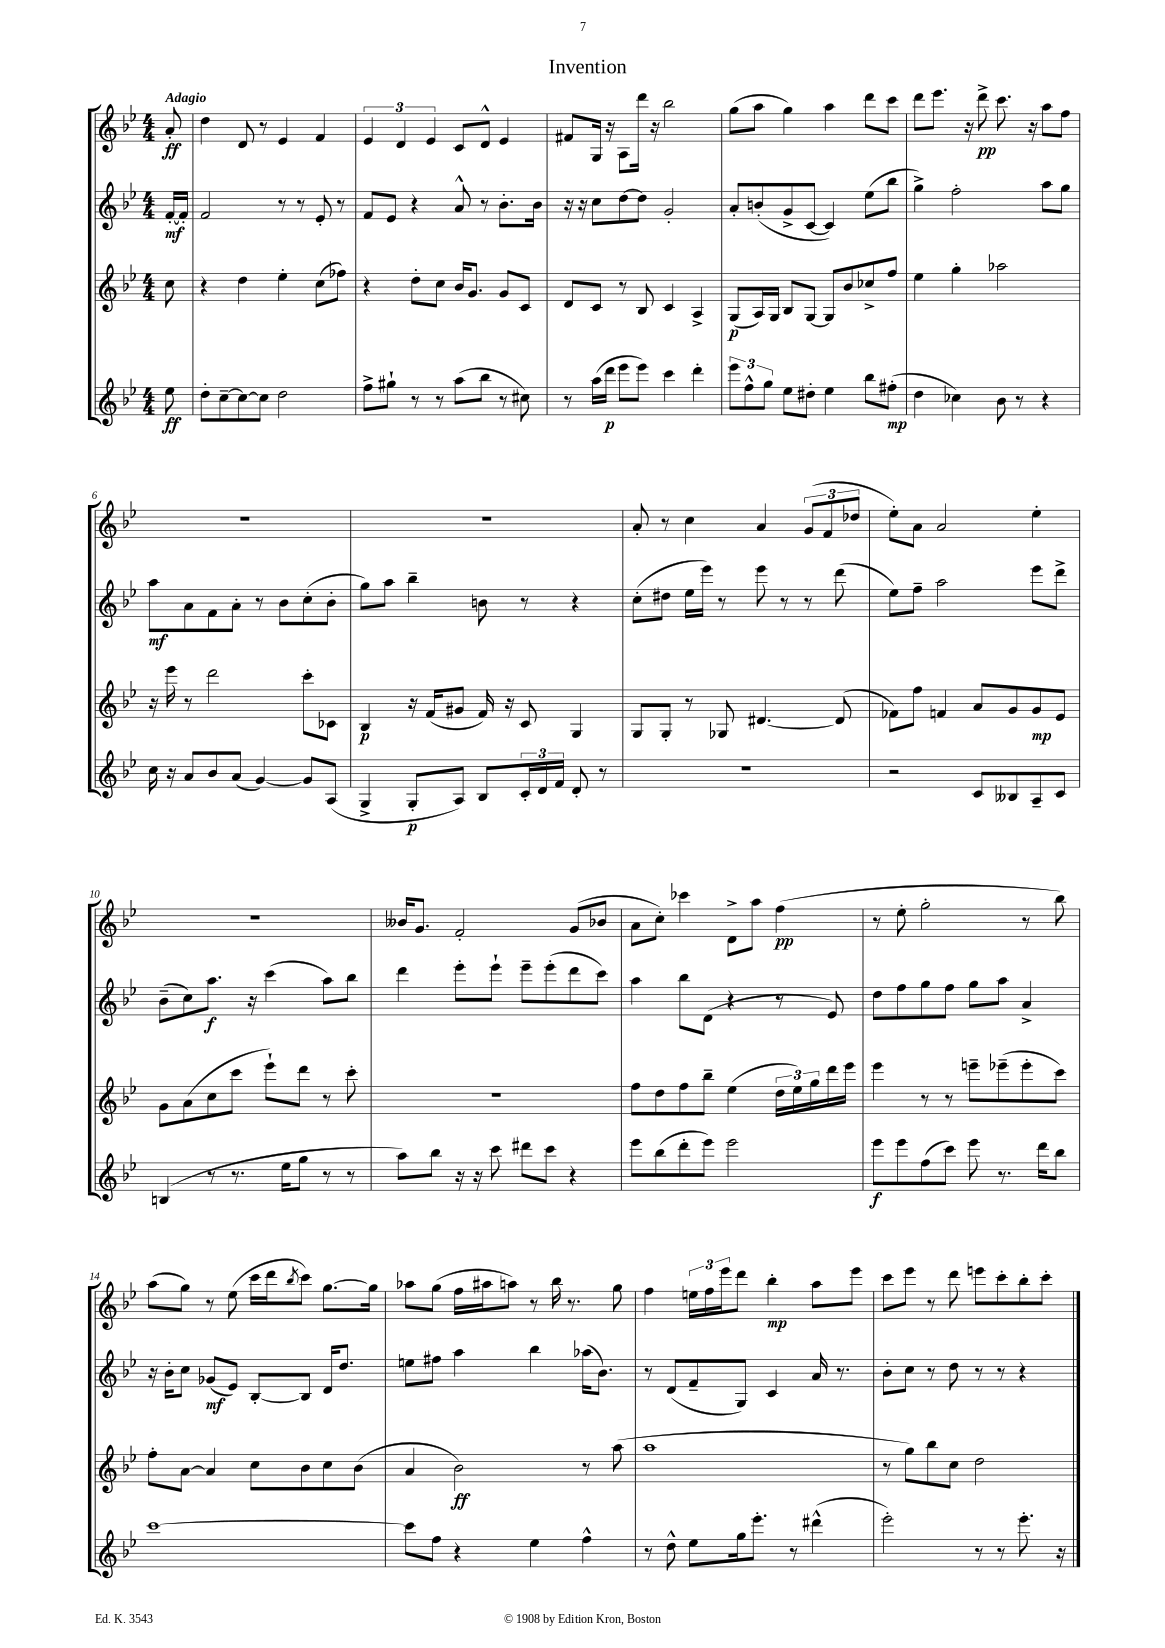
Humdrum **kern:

**kern	**kern	**kern	**kern
*staff4	*staff3	*staff2	*staff1
*clefG2	*clefG2	*clefG2	*clefG2
*k[b-e-]	*k[b-e-]	*k[b-e-]	*k[b-e-]
*M4/4	*M4/4	*M4/4	*M4/4
8ee-	8cc	[16f'	8a'
.	.	16f']	.
=	=	=	=
8dd'	4r	2f	4dd
[8cc~	.	.	.
8cc_	4dd	.	8d
8cc]	.	.	8r
2dd	4ee-'	8r	4e-
.	.	8r	.
.	(8cc	8e-'	4f
.	8ff-)	8r	.
=	=	=	=
8ff^	4r	8f	6e-
8gg#`	.	8e-	.
.	.	.	6d
8r	8dd'	4r	.
.	.	.	6e-
8r	8cc	.	.
(8aa	16b-	8a^^	8c
.	8.g	.	.
8bb-	.	8r	8d^^
8r	8g	8.b-'	4e-
8cc#)	8c	.	.
.	.	16b-	.
=	=	=	=
8r	8d	16r	8f#
.	.	16r	.
(16aa	8c	8cc	16G
16ddd	.	.	16r
8eee-	8r	[8dd	8A
8eee-)	8B-	8dd]	16ddd
.	.	.	16r
4ccc	4c	2g'	2bb-
4ddd'	4A^	.	.
=	=	=	=
12eee-	(8G	8a'	(8gg
12ff^^	.	.	.
.	16A)	(8b'	8aa
12gg	.	.	.
.	16G	.	.
8ee-	8B-	8g^	4gg)
8dd#'	[8G	[8c	.
4ee-	8G]	4c])	4aa
.	8b-	.	.
8bb-	8cc-^	(8ee-	8ddd
(8ff#'	8ff	8bb-	8ccc
=	=	=	=
4dd	4ee-	4gg^)	8ddd
.	.	.	8.eee-
4cc-)	4gg'	2ff'	.
.	.	.	16r
.	.	.	8ddd^
8b-	2aa-	.	8.ccc
8r	.	.	.
.	.	.	16r
4r	.	8aa	8aa
.	.	8gg	8ff
=	=	=	=
16cc	16r	8aa	1r
16r	16eee-	.	.
8a	8r	8a	.
8b-	2ddd	8f	.
(8a	.	8a'	.
[4g)	.	8r	.
.	.	8b-	.
8g]	8ccc'	(8cc'	.
(8A	8c-	8b-'	.
=	=	=	=
4G^	4B-	8gg)	1r
.	.	8aa	.
8G'	16r	4bb-~	.
.	(16f	.	.
8A)	8g#	.	.
8B-	16f)	8b	.
.	16r	.	.
24c'	8c	8r	.
24d	.	.	.
24f	.	.	.
8d'	4G	4r	.
8r	.	.	.
=	=	=	=
1r	8G	(8cc'	8a'
.	8G'	8dd#	8r
.	8r	16ee-	4cc
.	.	16eee-)	.
.	8G-	8r	.
.	[4.d#	8eee-	4a
.	.	8r	.
.	.	8r	(12g
.	.	.	12f
.	(8d#]	(8ddd	.
.	.	.	12dd-
=	=	=	=
2r	8f-)	8ee-)	8ee-')
.	8ff	8ff~	8a
.	4f	2aa	2a
8c	8a	.	.
8B--	8g	.	.
8A~	8g	8eee-	4ee-'
8c	8e-	8ddd^	.
=	=	=	=
(4B	8g	(8b-~	1r
.	(8a	8cc)	.
8r	8cc	8.aa	.
8.r	8ccc	.	.
.	.	16r	.
.	8eee-`)	(4ccc	.
16ee-	.	.	.
8gg	8ddd	.	.
8r	8r	8aa)	.
8r	8ccc'	8bb-	.
=	=	=	=
8aa)	1r	4ddd	16b--
.	.	.	8.g
8bb-	.	.	.
16r	.	8eee-'	2f'
16r	.	.	.
8ccc	.	8eee-`	.
8ddd#	.	8eee-~	.
8ccc	.	(8eee-'	.
4r	.	8ddd	(8g
.	.	8ccc)	8b-
=	=	=	=
8eee-	8ff	4aa	8a
(8bb-	8dd	.	8cc')
8ddd'	8ff	8bb-	4ccc-
8eee-)	8bb-~	(8d	.
2eee-	(4ee-	4r	8d^
.	.	.	8aa
.	24dd	8r	(4ff
.	24ee-)	.	.
.	24gg	.	.
.	16ddd	8e-)	.
.	16eee-	.	.
=	=	=	=
8eee-	4eee-	8dd	8r
8eee-	.	8ff	8ee-'
(8ff	8r	8gg	2gg'
8ccc)	8r	8ff	.
8eee-	8eee~	8gg	.
8.r	(8eee-~	8aa	.
.	8eee-'	4a^	8r
16ddd	.	.	.
8bb-	8ccc)	.	8bb-)
=	=	=	=
[1ccc	8ff'	16r	(8aa
.	.	16b-'	.
.	[8a	8cc	8gg)
.	4a]	(8g-	8r
.	.	8e-)	(8ee-
.	8cc	[8B-'	16ccc
.	.	.	16ddd
.	.	.	8qbb-
.	8b-	8B-]	8ccc)
.	8cc	16d	[8.gg
.	.	8.dd	.
.	(8b-	.	.
.	.	.	16gg]
=	=	=	=
8ccc]	4a	8ee	8aa-
8ff	.	8ff#	(8gg
4r	2b-)	4aa	16ff
.	.	.	16aa#
.	.	.	8aa)
4ee-	.	4bb-	8r
.	.	.	16bb-
.	.	.	8.r
4ff^^	8r	(16aa-	.
.	.	8.b-)	.
.	(8aa	.	8gg
=	=	=	=
8r	1aa	8r	4ff
8dd^^	.	(8d	.
8ee-	.	8f~	24ee
.	.	.	24ff
.	.	.	24eee-
16gg	.	8G)	8ddd
8.eee-'	.	.	.
.	.	4c	4bb-'
8r	.	.	.
(4ddd#^^	.	16a	8aa
.	.	8.r	.
.	.	.	8eee-
=	=	=	=
2eee-')	8r	8b-'	8ccc
.	8gg)	8cc	8eee-
.	8bb-	8r	8r
.	8cc	8dd	8ddd
8r	2dd	8r	8eee
8r	.	8r	8ccc'
8.eee-'	.	4r	8bb-'
.	.	.	8ccc'
16r	.	.	.
==	==	==	==
*-	*-	*-	*-
